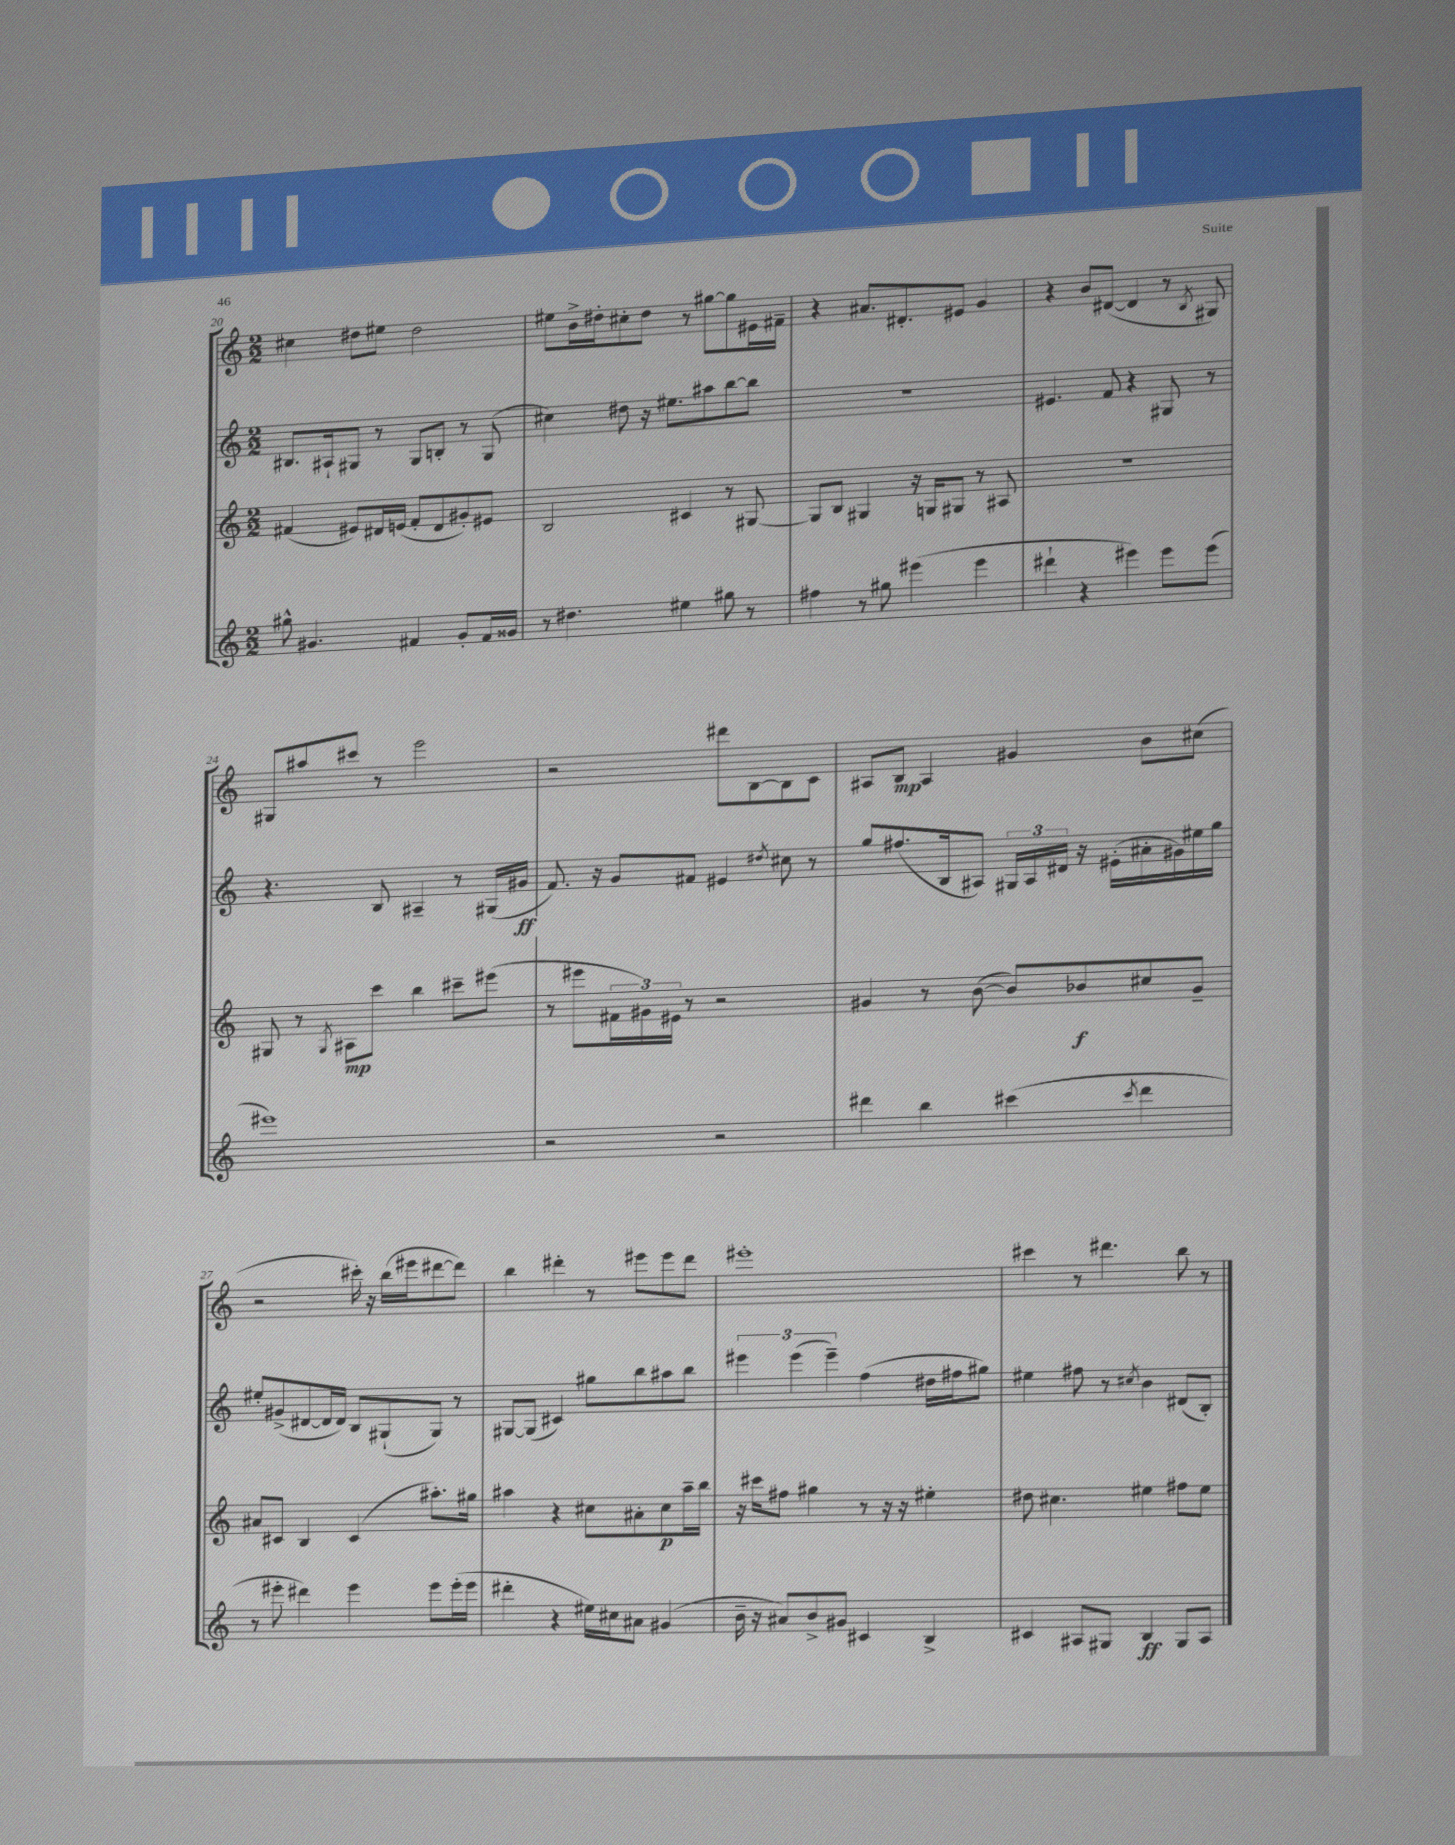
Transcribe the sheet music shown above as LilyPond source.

<<
\new StaffGroup <<
\new Staff = "s0" {
    \clef treble \key c \major \numericTimeSignature \time 2/2
    cis''4 dis''8 eis''8 dis''2 |
    eis''8 b'16-> dis''16-. cis''8-. dis''8 r8 gis''8~ gis''8 eis'16 fis'16-- |
    r4 ais'8. dis'8.-. eis'8 g'4 |
    r4 b'8 dis'8~( dis'4 r8 \acciaccatura { b8 } gis8) |
    gis8 ais''8 cis'''8 r8 e'''2 |
    r2 dis'''8 b8~ b8 c'8 |
    ais8 b8\mp ais4 gis'4 b'8 cis''8( |
    r2 cis'''16-.) r16 b''16( eis'''16 dis'''8~ dis'''8) |
    b''4 dis'''4-. r8 eis'''8 eis'''8 dis'''8 |
    eis'''1-. |
    cis'''4 r8 dis'''4. b''8 r8 \bar "|." |
}
\new Staff = "s1" {
    \clef treble \key c \major \numericTimeSignature \time 2/2
    bis8. ais16-! gis8 r8 gis8 b8-. r8 gis8( |
    cis''4) dis''8 r16 eis''8. ais''8 b''8~ b''8 |
    R1 |
    eis'4. f'8 r4 gis8 r8 |
    r4. b8 ais4-- r8 gis16( gis'16\ff |
    f'8.) r16 g'8 fis'8 eis'4 \acciaccatura { dis''8 } cis''8 r8 |
    g''8 fis''8.( b16 ais8) \tuplet 3/2 { gis16 ais16 dis'16 } r16 eis'16-.( ais'16-. gis'16) eis''16 g''16 |
    eis''8-. gis'8->( dis'8~ dis'16 dis'16) b8 gis8-!( gis8) r8 |
    gis8~ gis8( cis'4) gis''8 b''8 ais''8 b''8 |
    \tuplet 3/2 { eis'''4 eis'''4( eis'''4--) } f''4( dis''16 fis''16 gis''8) |
    eis''4 fis''8 r8 \acciaccatura { cis''8 } b'4 dis'8( b8-.) \bar "|." |
}
\new Staff = "s2" {
    \clef treble \key c \major \numericTimeSignature \time 2/2
    fis'4( eis'8) dis'16 e'16( fis'8-. dis'8 gis'8-.) eis'8 |
    b2 cis'4 r8 gis8~ |
    gis8 b8 gis4 r16 g16 gis8 r8 ais8 |
    R1 |
    gis8 r8 \acciaccatura { gis8 } ais8\mp c'''8 b''4 cis'''8-- eis'''8( |
    r8 eis'''8 \tuplet 3/2 { fis'16 gis'16) eis'16 } r8 r2 |
    gis'4 r8 b'8~( b'8) bes'8\f cis''8 gis'8-- |
    ais'8 cis'8 b4 cis'4( ais''8.-.) gis''16 |
    ais''4 r4 cis''8 ais'8-. cis''8\p ais''16-- b''16 |
    r16 cis'''16 fis''8 gis''4 r8 r16 r16 eis''4-. |
    dis''8 cis''4. eis''4 fis''8 eis''8 \bar "|." |
}
\new Staff = "s3" {
    \clef treble \key c \major \numericTimeSignature \time 2/2
    gis''8-^ gis'4. fis'4 gis'8-. fis'16 gisis'16 |
    r8 dis''4. eis''4 gis''8 r8 |
    fis''4 r8 gis''8 eis'''4( eis'''4 |
    dis'''4-! r4 eis'''4) eis'''8 eis'''8( |
    eis'''1) |
    r2 r2 |
    dis'''4 b''4 cis'''4( \acciaccatura { cis'''8 } dis'''4 |
    r8 eis'''8-. dis'''4) eis'''4 eis'''8 eis'''16-.( eis'''16 |
    dis'''4-. r4 eis''16) cis''16 ais'8 gis'4( |
    b'16-- r16 ais'8) b'8-> gis'8 cis'4 b4-> |
    cis'4 ais8 gis8 b4\ff gis8 ais8 \bar "|." |
}
>>
>>
\layout { \context { \Score currentBarNumber = #20 } }
